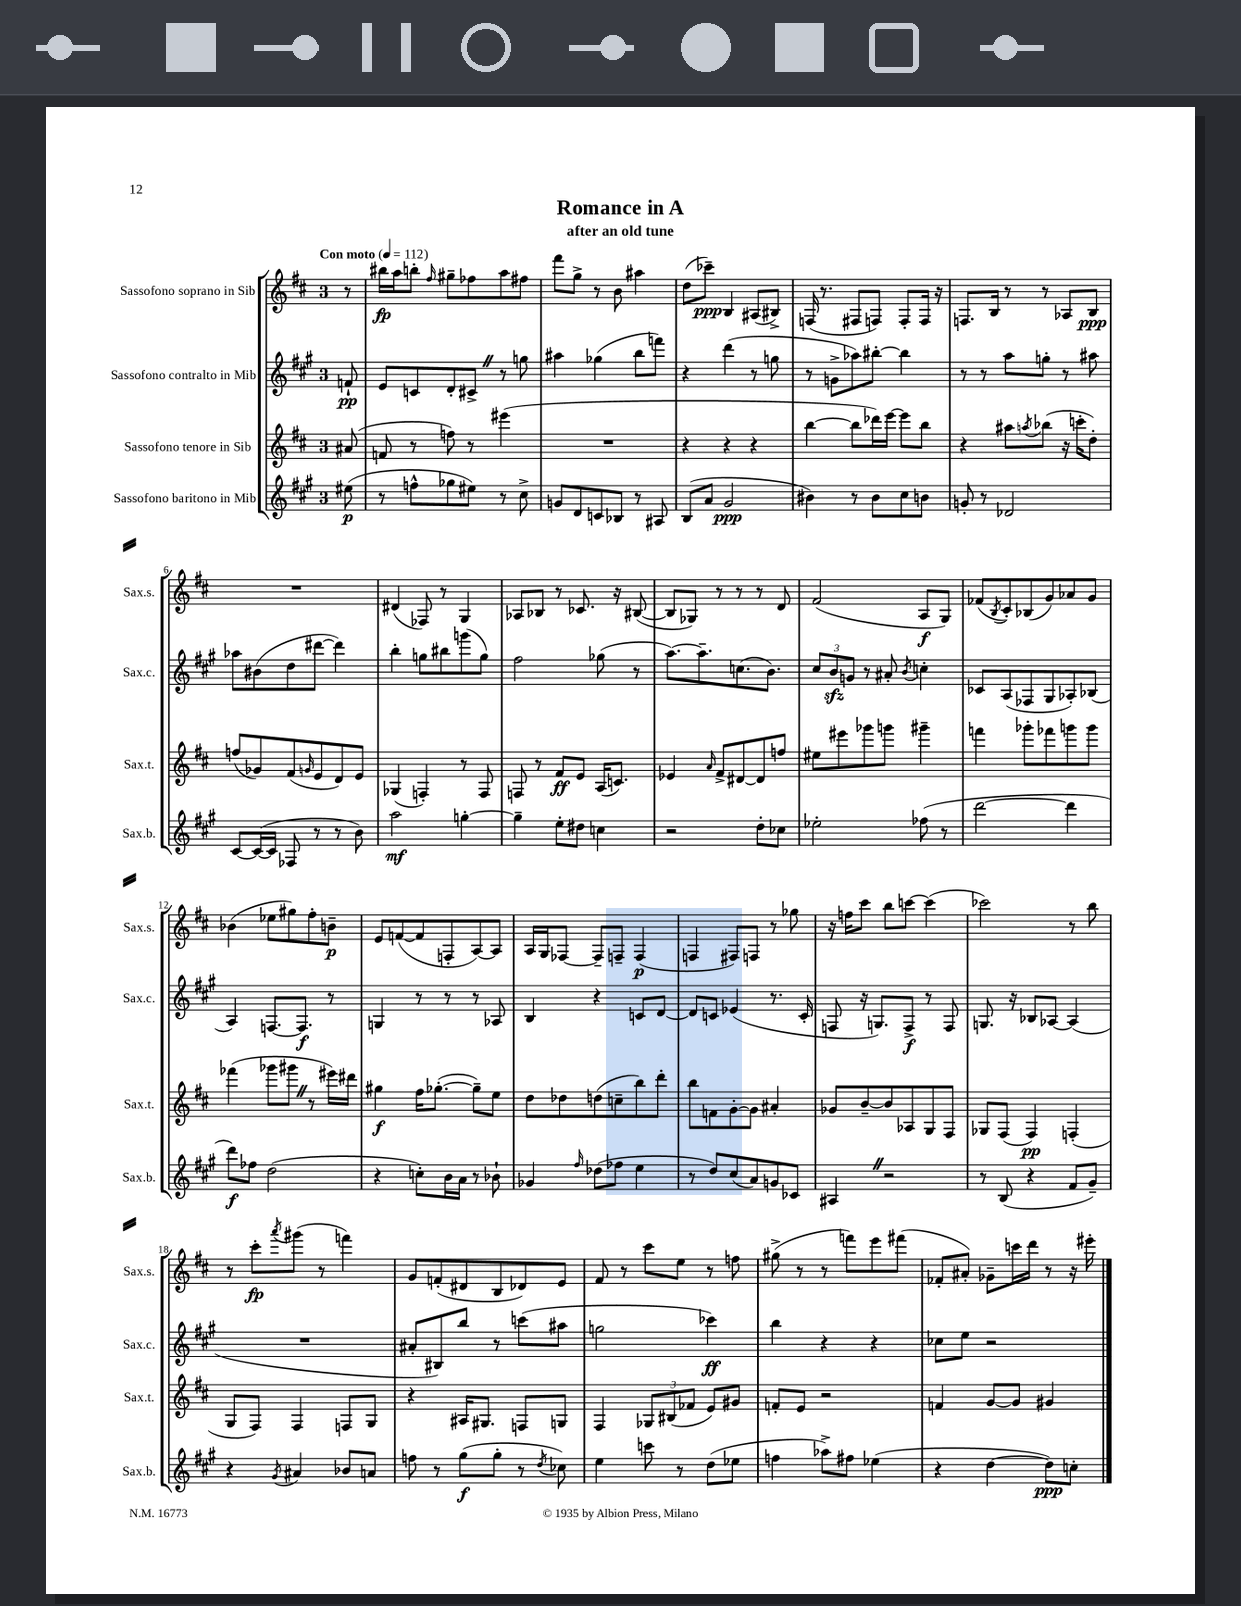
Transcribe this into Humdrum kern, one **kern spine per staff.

**kern	**dynam	**kern	**dynam	**kern	**dynam	**kern	**dynam
*part4	*part4	*part3	*part3	*part2	*part2	*part1	*part1
*staff4	*staff4	*staff3	*staff3	*staff2	*staff2	*staff1	*staff1
*I"Sassofono baritono in Mib	*	*I"Sassofono tenore in Sib	*	*I"Sassofono contralto in Mib	*	*I"Sassofono soprano in Sib	*
*I'Sax.b.	*	*I'Sax.t.	*	*I'Sax.c.	*	*I'Sax.s.	*
*clefG2	*	*clefG2	*	*clefG2	*	*clefG2	*
*k[f#c#g#]	*	*k[f#c#]	*	*k[f#c#g#]	*	*k[f#c#]	*
*M3/4	*	*M3/4	*	*M3/4	*	*M3/4	*
*MM112	*	*MM112	*	*MM112	*	*MM112	*
=	=	=	=	=	=	=	=
!	!	!	!	!	!	!LO:TX:a:B:t=Con moto	!
(8ee#X\	p	(8a#X/	.	8fn`/	pp	8r	.
=1	=1	=1	=1	=1	=1	=1	=1
8r	.	8fn/	.	8e/L	.	16bb#X\LL	fp
.	.	.	.	.	.	16aa\J	.
8ffn^^\L	.	8r	.	8cn/	.	8bbn'\J	.
.	.	.	.	.	.	16qqff#/	.
8gg-X\	.	8ffn\)	.	8d'/	.	8gg#X~\L	.
8ee#X\J)	.	8r	.	8c#X^Z/J	.	8ff-X\	.
8r	.	(4eee#X\	.	8r	.	8aa\	.
8cc#^\	.	.	.	8ggn\	.	8ff#X\J	.
=2	=2	=2	=2	=2	=2	=2	=2
8gn/L	.	2.r	.	4aa#X\	.	8fff#\L	.
8d/	.	.	.	.	.	8gg^\J	.
8cn/	.	.	.	(4gg-X\	.	8r	.
8B-X/J	.	.	.	.	.	8b\	.
8r	.	.	.	8bb\L	.	4aa#X\	.
8A#X/	.	.	.	8fffn\J)	.	.	.
=3	=3	=3	=3	=3	=3	=3	=3
(8B/L	.	4r	.	4r	.	(8dd\L	.
8a/J	.	.	.	.	.	8ccc-X~\J)	ppp
2g#/	ppp	4r	.	(4ddd\	.	4B/	.
.	.	4r	.	8r	.	(8A#X/L	.
.	.	.	.	8ggn\	.	8B#X^/J)	.
=4	=4	=4	=4	=4	=4	=4	=4
4b#X\)	.	[4bb\	.	8r	.	(16Fn/	.
.	.	.	.	.	.	8.r	.
.	.	.	.	8gn^\L	.	.	.
8r	.	8bb\L]	.	8aa-X\)	.	8F#X/L	.
8b#\L	.	16ddd-X\L)	.	[8bb#X'\J	.	8Fn/J)	.
.	.	[16eee\JJ	.	.	.	.	.
8cc#\	.	8eee\L]	.	4bb#\]	.	8F'/L	.
8bn\J	.	8bb\J	.	.	.	16F/Jk	.
.	.	.	.	.	.	16r	.
=5	=5	=5	=5	=5	=5	=5	=5
8gn'/	.	4r	.	8r	.	8.Fn/L	.
8r	.	.	.	8r	.	.	.
.	.	.	.	.	.	16B/Jk	.
2d-X/	.	8aa#X\L	.	8aa\L	.	8r	.
.	.	8qaan/	.	.	.	.	.
.	.	(8bb-X\J	.	8ggn'\J	.	8r	.
.	.	16r	.	8r	.	8A-X/L	.
.	.	16cccn'\KL	.	.	.	.	.
.	.	8dd'\J)	.	8aa#X\	.	8B/J	ppp
!!LO:LB:g=z
=6	=6	=6	=6	=6	=6	=6	=6
[8c#/L	.	(8ffn/L	.	8aa-X\L	.	2.r	.
(16c#/L_	.	8g-X/)	.	(8b#X\	.	.	.
16c#/JJ]	.	.	.	.	.	.	.
8F-X/	.	(8f#/	.	8dd\	.	.	.
.	.	16qqgn/	.	.	.	.	.
8r	.	8e/	.	[8ddd#X\J	.	.	.
8r	.	8d/)	.	4ddd#\])	.	.	.
8b\)	.	8e/J	.	.	.	.	.
=7	=7	=7	=7	=7	=7	=7	=7
2aa\	mf	(4G-X/	.	4bb'\	.	(4d#X/	.
.	.	4Fn'/)	.	8ggn\L	.	8F-X/)	.
.	.	.	.	8bb#X\	.	8r	.
[4ggn'\	.	8r	.	(8gggn\	.	4G/	.
.	.	8F/	.	8gg\J)	.	.	.
=8	=8	=8	=8	=8	=8	=8	=8
4gg~\]	.	8Fn/	.	2ff#\	.	8A-X/L	.
.	.	8r	.	.	.	8B-X/J	.
8ee'\L	.	8f#/L	ff	.	.	8r	.
8dd#X\J	.	8e/J	.	.	.	8.c-X/	.
4ccn\	.	(16A/KL	.	(8gg-X\	.	.	.
.	.	8.cn/J)	.	.	.	16r	.
.	.	.	.	8r	.	([8B#X/	.
=9	=9	=9	=9	=9	=9	=9	=9
2r	.	4e-X/	.	[8.aa\L)	.	8B#/L]	.
.	.	.	.	.	.	8G-X/J)	.
.	.	.	.	8.aa~\]	.	.	.
.	.	16qqa/	.	.	.	.	.
.	.	8f#^/L	.	.	.	8r	.
.	.	[8d#X/	.	(8.ccn\	.	8r	.
8dd'\L	.	8d#/]	.	.	.	8r	.
.	.	.	.	8.b\J)	.	.	.
8cc-X\J	.	8ffn/J	.	.	.	8d/	.
=10	=10	=10	=10	=10	=10	=10	=10
2ee-X'\	.	8ee#X\L	.	12cc#/L	.	(2f#/	.
.	.	.	.	12bzz/	.	.	.
.	.	8eee#X\	.	.	.	.	.
.	.	.	.	12gn/J	.	.	.
.	.	8ggg-X\	.	8r	.	.	.
.	.	8gggn\J	.	8a#X'/	.	.	.
.	.	.	.	8qb/	.	.	.
(8ff-X\	.	4ggg#X~\	.	4ccn'\	.	8A/L	f
8r	.	.	.	.	.	8G/J)	.
=11	=11	=11	=11	=11	=11	=11	=11
[2ddd\	.	4fffn\	.	8c-X/L	.	(8f-X/L	.
.	.	.	.	.	.	8qB/	.
.	.	.	.	(8A/	.	8c#'/)	.
.	.	8ggg-X'\L	.	8F-X/	.	(8B-X/	.
.	.	8fff-X\	.	8G#/	.	8g/)	.
4ddd\]	.	8gggn\	.	8A-X'/)	.	8a-X/	.
.	.	8ggg\J	.	(8B-X/J	.	8g/J	.
!!LO:LB:g=z
=12	=12	=12	=12	=12	=12	=12	=12
8ddd\L)	f	(4fff-X\	.	4A/)	.	(4b-X\	.
8ff-X\J	.	.	.	.	.	.	.
(2dd\	.	8ggg-X\L	.	[8.Fn/L	.	8ee-X\L	.
.	.	8ggg#XZ\J	.	.	.	8gg#X\)	.
.	.	.	.	8.F/J]	f	.	.
.	.	8r	.	.	.	8ff#'\	.
.	.	16eee#X\LL)	.	8r	.	8bn~\J	p
.	.	16ddd#X\JJ	.	.	.	.	.
=13	=13	=13	=13	=13	=13	=13	=13
4r	.	4gg#X\	f	4Gn/	.	8e/L	.
.	.	.	.	.	.	([8fn/	.
8ccn'\L)	.	16ff#\KL	.	8r	.	8f/]	.
.	.	([8.gg-X'\J	.	.	.	.	.
16b\L	.	.	.	8r	.	8Fn'/	.
16a\JJ	.	.	.	.	.	.	.
8r	.	8gg-~\L])	.	8r	.	[8A/)	.
8b-X`\	.	8ee\J	.	8A-X/	.	8A/J]	.
=14	=14	=14	=14	=14	=14	=14	=14
4g-X/	.	8dd\L	.	4B/	.	16A/LL	.
.	.	.	.	.	.	16G/J	.
.	.	8dd-X\	.	.	.	[8F-X/J	.
16qqff#/	.	.	.	.	.	.	.
(8dd-X\L	.	(8ddn\	.	4r	.	8F-~/L]	.
8ff-X\J	.	8ccn~\	.	.	.	8Fn~/J	.
4ee\	.	8bb\)	.	8cn/L	.	(4F/	p
.	.	8ddd'\J	.	[8d/J	.	.	.
=15	=15	=15	=15	=15	=15	=15	=15
8r	.	8bb\L	.	8d/L]	.	4Fn/	.
8dd/L)	.	8fn\	.	8cn/J	.	.	.
(8cc#/	.	[8g'\	.	(4e-X/	.	8F#X/L)	.
8a/)	.	8g\J]	.	.	.	8Fn/J	.
8gn/	.	4a#X'/	.	8.r	.	8r	.
8c-X/J	.	.	.	.	.	8gg-X\	.
.	.	.	.	16c'/	.	.	.
=16	=16	=16	=16	=16	=16	=16	=16
4A#XZ/	.	8g-X/L	.	8Fn/	.	16r	.
.	.	.	.	.	.	16ffn\KL	.
.	.	[8b~/	.	16r	.	8ccc#\J	.
.	.	.	.	8.Gn/L)	.	.	.
2r	.	8b/]	.	.	.	8bb\L	.
.	.	8A-X/	.	8F^/J	f	[8cccn\J	.
.	.	8G/	.	8r	.	(4ccc\]	.
.	.	8F#/J	.	8F/	.	.	.
=17	=17	=17	=17	=17	=17	=17	=17
8r	.	8G-X/L	.	8.Gn/	.	2ccc-X\)	.
(8B/	.	(8F#/J	.	.	.	.	.
.	.	.	.	16r	.	.	.
4r	.	4F#/)	pp	8B-X/L	.	.	.
.	.	.	.	[8A-X/J	.	.	.
8f#/L	.	(4Fn'/	.	(4A-/]	.	8r	.
8g#~/J)	.	.	.	.	.	8bb\	.
!!LO:LB:g=z
=18	=18	=18	=18	=18	=18	=18	=18
4r	.	8G/L	.	2.r	.	8r	.
.	.	8F#/J)	.	.	.	8ccc#'\L	fp
8qg#/	.	.	.	.	.	8qaaa/	.
4a#X/	.	4F#/	.	.	.	(8ggg#X\J	.
.	.	.	.	.	.	8r	.
8b-X/L	.	8Fn/L	.	.	.	4fffn\)	.
8an/J	.	8G/J	.	.	.	.	.
=19	=19	=19	=19	=19	=19	=19	=19
8ffn\	.	4r	.	8a#X'/L	.	8g/L	.
8r	.	.	.	8B#X/)	.	(8fn'/	.
(8gg#\L	f	16A#X/KL	.	8bb/J	.	8d#X/	.
.	.	8.G#X/J	.	.	.	.	.
8gg#'\J	.	.	.	8r	.	8B/	.
8r	.	8Fn/L	.	(8cccn\L	.	8d-X/)	.
8qdd/	.	.	.	.	.	.	.
8cc-X\)	.	8Gn/J	.	8aa#X\J	.	8e/J	.
=20	=20	=20	=20	=20	=20	=20	=20
4ee\	.	4F#/	.	2ggn\	.	8f#/	.
.	.	.	.	.	.	8r	.
8cccn\	.	12G-X/L	.	.	.	8ccc#\L	.
.	.	(12B#X/	.	.	.	.	.
8r	.	.	.	.	.	8ee\J	.
.	.	12f-X/J	.	.	.	.	.
(8dd\L	.	8e/L)	.	4ccc-X\)	ff	8r	.
8ee-X\J	.	8g#X/J	.	.	.	8ffn\	.
=21	=21	=21	=21	=21	=21	=21	=21
4ffn\	.	8fn'/L	.	4bb\	.	(8gg#X^\	.
.	.	8e/J	.	.	.	8r	.
8aa-X^\L)	.	2r	.	4r	.	8r	.
8ff#X\J	.	.	.	.	.	8fffn\L)	.
(4ee-X\	.	.	.	4r	.	8eee\	.
.	.	.	.	.	.	(8fff#X\J	.
=22	=22	=22	=22	=22	=22	=22	=22
4r	.	4fn/	.	8cc-X\L	.	8f-X'/L	.
.	.	.	.	8ee\J	.	8a#X'/J)	.
[4dd\	.	[8g/L	.	2r	.	8g-X~\L	.
.	.	8g/J]	.	.	.	16cccn\L	.
.	.	.	.	.	.	16ddd\JJ	.
8dd\L])	ppp	4g#X/	.	.	.	8r	.
8ccn'\J	.	.	.	.	.	16r	.
.	.	.	.	.	.	16eee#X'\	.
==	==	==	==	==	==	==	==
*-	*-	*-	*-	*-	*-	*-	*-
